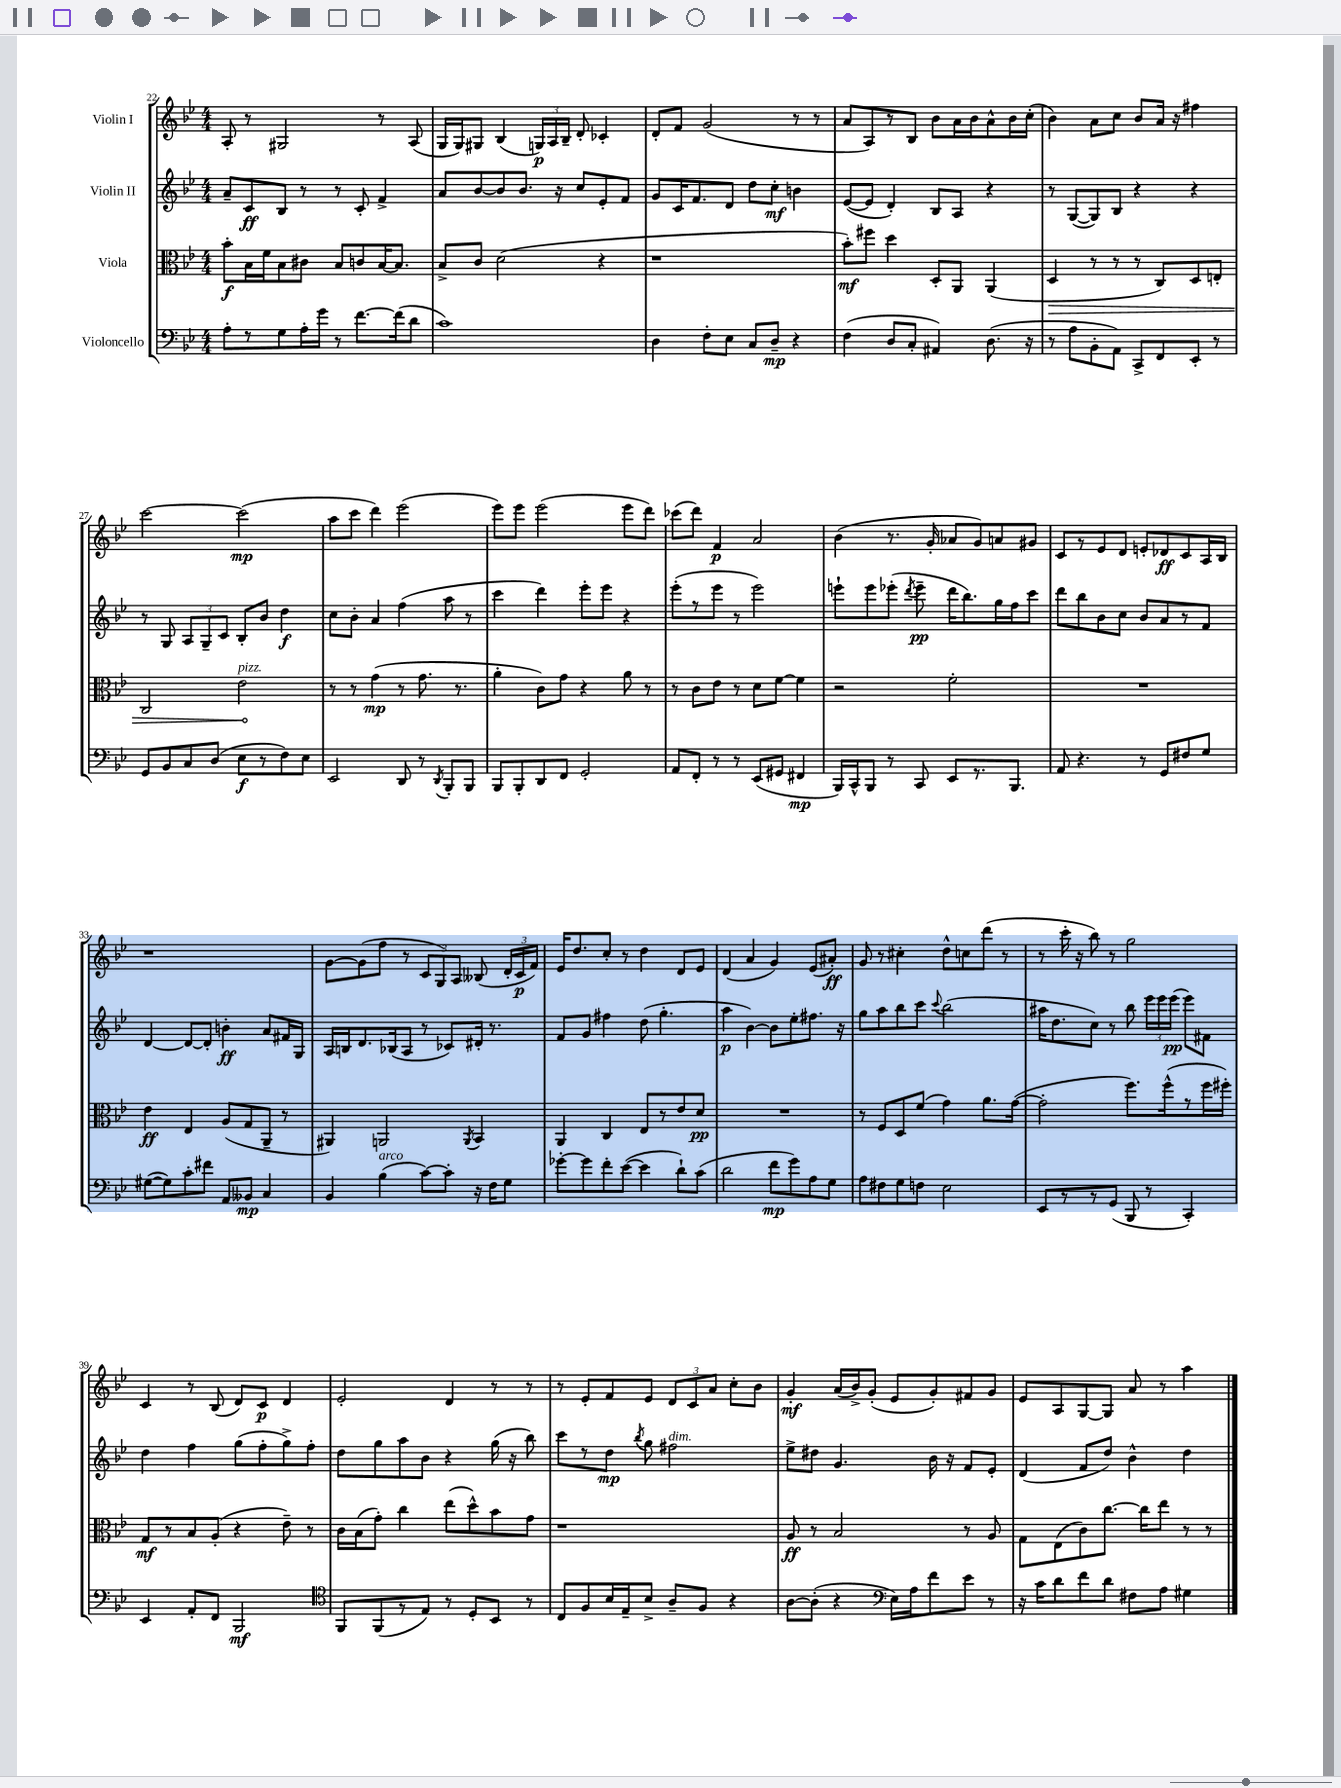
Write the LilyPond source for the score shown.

<<
\new StaffGroup <<
\new Staff = "s0" \with { instrumentName = "Violin I" } {
    \clef treble \key bes \major \numericTimeSignature \time 4/4
    \autoBeamOff a8-. r8 gis2 r8 a8( |
    g16[ g16) gis8] bes4( \tuplet 3/2 { g16[\p) a16 bes16]-- } d'8-. ces'4-. |
    d'8[-. f'8] g'2( r8 r8 |
    a'8[ a8) r8 bes8] bes'8[ a'16 bes'16 a'8-^ bes'16 c''16]-.( |
    bes'4) a'8[ c''8] bes'8[ a'16] r16 fis''4 |
    c'''2~ c'''2\mp( |
    a''8[ c'''8] d'''4) ees'''2( |
    ees'''8[) ees'''8] ees'''2( ees'''8[ d'''8]) |
    ces'''8[( d'''8]) f'4\p a'2 |
    bes'4( r8. g'16-. aes'8[ g'8) a'8 gis'8] |
    c'8[ r8 ees'8 d'8] e'8[-. des'8\ff c'8 a16 bes16] |
    r1 |
    g'8[~ g'8( f''8] r8 \tuplet 3/2 { c'8[ g8) a8] } beses8( \tuplet 3/2 { d'16[-. c'16\p f'16]) } |
    ees'16[ d''8. c''8]-. r8 d''4 d'8[ ees'8] |
    d'4( a'4 g'4) ees'8[( ais'8]-.\ff) |
    g'8 r8 cis''4-. d''8[-^ c''8 d'''8]( r8 |
    r8 c'''16-. r16 bes''8) r8 g''2 |
    c'4 r8 bes8( d'8[) c'8]\p d'4 |
    ees'2-. d'4 r8 r8 |
    r8 ees'8[-. f'8 ees'8] \tuplet 3/2 { d'8[ c'8 a'8] } c''8[-. bes'8] |
    g'4-.\mf a'16[( bes'16->) g'8]-.( ees'8[ g'8-.) fis'8 g'8] |
    ees'8[ a8 g8~ g8] a'8 r8 a''4 \bar "|." |
}
\new Staff = "s1" \with { instrumentName = "Violin II" } {
    \clef treble \key bes \major \numericTimeSignature \time 4/4
    \autoBeamOff a'8[-- c'8\ff bes8] r8 r8 c'8-. f'4-> |
    a'8[ bes'8~ bes'8 bes'8.] r16 c''8[ ees'8-. f'8] |
    g'8[ c'16 f'8. d'8] d''8[ c''8]-.\mf b'4 |
    ees'8[~( ees'8] d'4-.) bes8[ a8] r4 |
    r8 g8[~( g8) bes8] r4 r4 |
    r8 g8 \tuplet 3/2 { a8[ g8-- c'8] } bes8[-. bes'8] d''4\f |
    c''8[ bes'8]-. a'4 f''4( a''8 r8 |
    c'''4 d'''4) ees'''8[-. ees'''8] r4 |
    ees'''8[-.( r8 ees'''8] r8 ees'''2) |
    e'''8[-! e'''8 ees'''8]-.( \acciaccatura { d'''8 } ees'''8--\pp d'''16[ bes''8.) g''16 f''16 c'''8] |
    d'''8[ bes''8 bes'8 c''8] bes'8[ a'8 r8 f'8] |
    d'4~ d'8[~ d'8]-. b'4-.\ff a'8[ fis'16 g16] |
    a16[ b16 d'8. bes16( a8] r8 ces'8[) dis'16]-. r8. |
    f'8[ g'8] fis''4 d''8( g''4.-. |
    a''4\p bes'4~) bes'8[ ees''8-. fis''8.] r16 |
    g''8[ a''8 bes''8 c'''8] \appoggiatura { c'''8 } bes''2( |
    ais''16[ d''8. c''8]) r8 bes''8 \tuplet 3/2 { ees'''16[ ees'''16 ees'''16]\pp( } ees'''8[) fis'8] |
    d''4 f''4 g''8[( f''8-. g''8->) f''8]-. |
    d''8[ g''8 a''8 bes'8] r4 g''16( r16 bes''8) |
    c'''8[ r8 d''8]\mp \acciaccatura { bes''8 } g''8 fis''2^\markup { \italic "dim." } |
    ees''8[-> dis''8] g'4. bes'16 r16 f'8[ ees'8]-. |
    d'4( f'8[ d''8]) bes'4-^ d''4 \bar "|." |
}
\new Staff = "s2" \with { instrumentName = "Viola" } {
    \clef alto \key bes \major \numericTimeSignature \time 4/4
    \autoBeamOff bes'8[-.\f bes16 f'16 bes8 cis'8] bes8[ c'8 bes16~ bes8.] |
    bes8[-> c'8] d'2( r4 |
    r1 |
    bes'8[-.\mf) fis''8] d''4 d8[-. a,8] a,4( |
    \once \override Hairpin.circled-tip = ##t d4\> r8 r8 r8 c8[) d8 e8]-. |
    c2 ees'2\!^\markup { \italic "pizz." } |
    r8 r8 g'4\mp( r8 g'8. r8. |
    a'4-. c'8[) g'8] r4 a'8 r8 |
    r8 c'8[ ees'8] r8 d'8[ f'8]~ f'4 |
    r2 f'2-. |
    R1 |
    ees'4\ff ees4 a8[( g8 a,8]-- r8 |
    ais,4) a,2 \acciaccatura { a,8 } bes,4 |
    a,4 c4 ees8[ r8 ees'8 d'8]\pp |
    R1 |
    r8 f8[ d8 f'8]( g'4) a'8.[ g'16]~( |
    g'2-. f''8.[) f''16-^( r8 f''16 fis''16]-.) |
    g8[\mf r8 bes8 a8]-.( r4 ees'8--) r8 |
    c'16[ bes16( g'8]-.) c''4 ees''8[( d''8-^) bes'8 g'8] |
    r1 |
    a8\ff r8 bes2 r8 a8 |
    g8[ ees8( c'8) c''8.]~ c''16[ ees''8] r8 r8 \bar "|." |
}
\new Staff = "s3" \with { instrumentName = "Violoncello" } {
    \clef bass \key bes \major \numericTimeSignature \time 4/4
    \autoBeamOff a8[-. r8 g8 a16-. g'16] r8 f'8.[~ f'16( d'8] |
    c'1) |
    d4 f8[-. ees8] c8[ d8]--\mp r4 |
    f4( d8[ c8]-. ais,4) d8.( r16 |
    r8 a8[ bes,8-. a,8]) c,8[-> f,8 ees,8]-. r8 |
    g,8[ bes,8 c8 d8]( ees8[\f r8 f8) ees8] |
    ees,2 d,8 r8 \acciaccatura { d,8 } bes,,8[-. bes,,8] |
    bes,,8[ bes,,8-. d,8 f,8] g,2-. |
    a,8[ f,8]-. r8 r8 ees,8[( gis,8] fis,4\mp |
    bes,,16[) c,16-^ bes,,8] r8 c,8 ees,8[ r8. bes,,8.] |
    a,8 r4. r8 g,8[ fis8 g8] |
    gis8[~( gis8) c'8-. fis'8] a,8[ beses,8]\mp c4 |
    bes,4 bes4^\markup { \italic "arco" }( c'8[~) c'8]-. r16 f16[ g8] |
    ges'8[~-. ges'8 f'8-. ees'8]~( ees'4 d'8[-!) c'8]( |
    d'2 f'8[\mp g'8) a8 g8] |
    a8[ fis8 g8 f8] ees2 |
    ees,8[ r8 r8 g,8]( bes,,8 r8 c,4-.) |
    ees,4 a,8[-. f,8] bes,,2\mf |
    \clef tenor f,8[ f,8( r8 ees8]) r8 d8[-. bes,8] r8 |
    c8[ f8 bes16 ees16-- bes8]-> a8[-- f8] r4 |
    a8[~ a8]-.( r4 \clef bass ees16[) a16 f'8 ees'8] r8 |
    r16 c'16[ d'8 f'8 d'8] fis8[ a8] gis4 \bar "|." |
}
>>
>>
\layout { \context { \Score currentBarNumber = #22 } }
